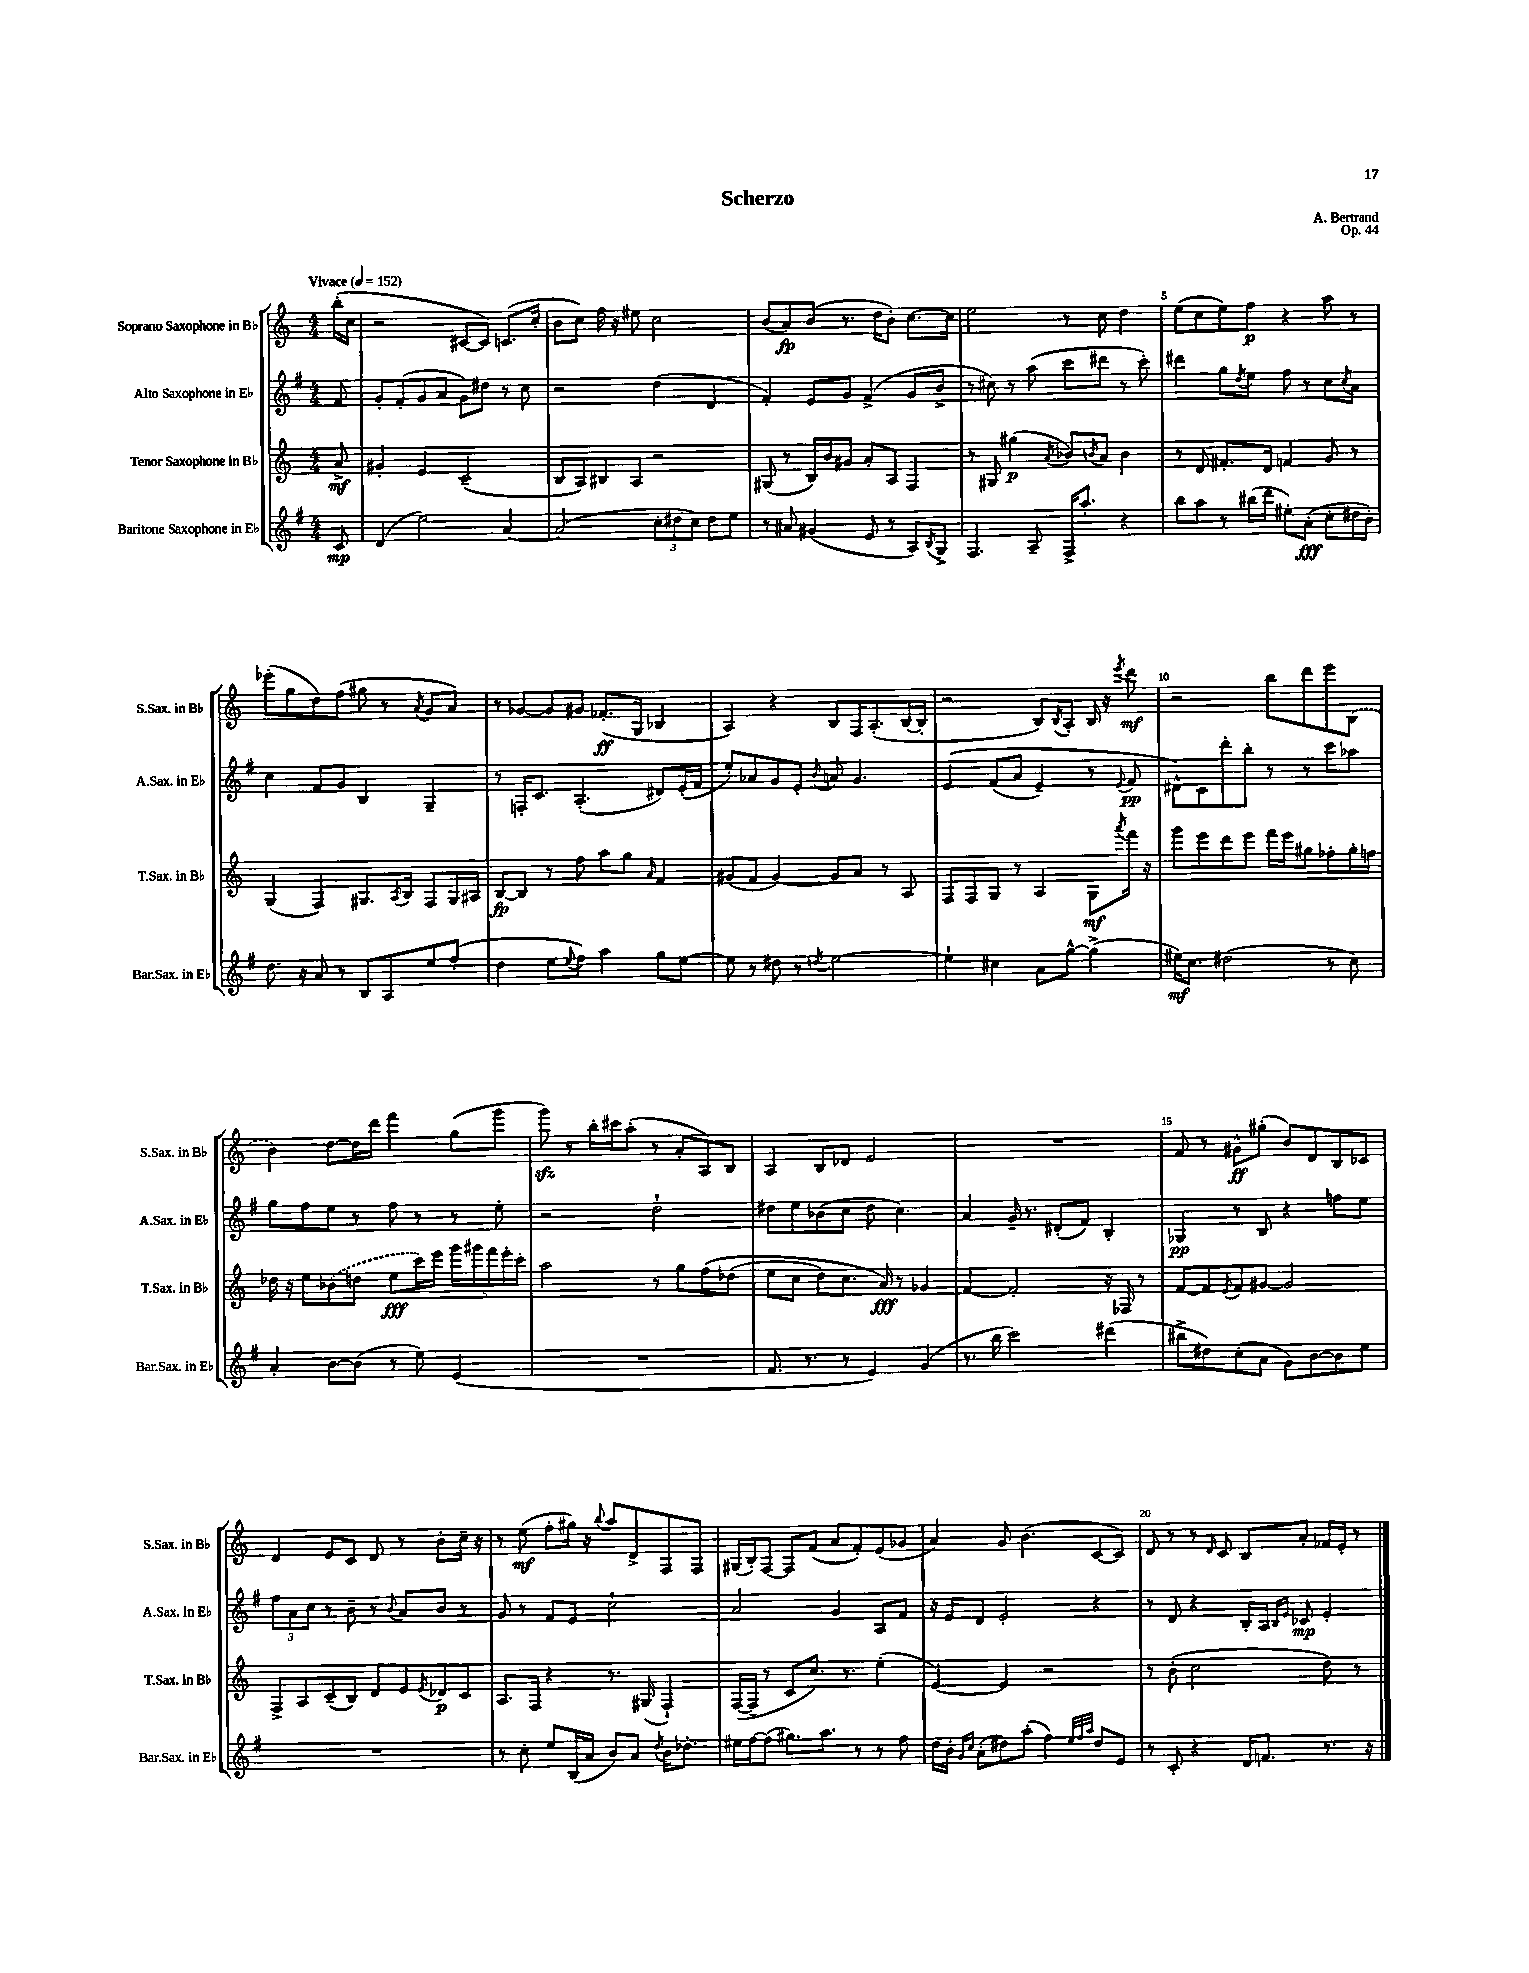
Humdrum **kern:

**kern	**dynam	**kern	**dynam	**kern	**dynam	**kern	**dynam
*part4	*part4	*part3	*part3	*part2	*part2	*part1	*part1
*staff4	*staff4	*staff3	*staff3	*staff2	*staff2	*staff1	*staff1
*I"Baritone Saxophone in E♭	*	*I"Tenor Saxophone in B♭	*	*I"Alto Saxophone in E♭	*	*I"Soprano Saxophone in B♭	*
*I'Bar.Sax. in E♭	*	*I'T.Sax. in B♭	*	*I'A.Sax. in E♭	*	*I'S.Sax. in B♭	*
*clefG2	*	*clefG2	*	*clefG2	*	*clefG2	*
*k[f#]	*	*k[]	*	*k[f#]	*	*k[]	*
*M4/4	*	*M4/4	*	*M4/4	*	*M4/4	*
*MM152	*	*MM152	*	*MM152	*	*MM152	*
=	=	=	=	=	=	=	=
!	!	!	!	!	!	!LO:TX:a:B:t=Vivace	!
8c/	mp	8a^/	mf	8f#/	.	(16bb'\LL	.
.	.	.	.	.	.	16cc\JJ	.
=1	=1	=1	=1	=1	=1	=1	=1
(4d/	.	4g#X'/	.	8g'/L	.	2r	.
.	.	.	.	(8f#'/	.	.	.
2ee\)	.	4e/	.	8g/	.	.	.
.	.	.	.	8a/J	.	.	.
.	.	(2c~/	.	8g\L)	.	[8c#X/L	.
.	.	.	.	8dd#X\J	.	8c#/J])	.
[4a/	.	.	.	8r	.	(8.cn/L	.
.	.	.	.	8cc\	.	.	.
.	.	.	.	.	.	16cc'/Jk	.
=2	=2	=2	=2	=2	=2	=2	=2
(2a/]	.	8B/L	.	2r	.	8b\L	.
.	.	8A/)	.	.	.	8cc\J)	.
.	.	8B#X/	.	.	.	16ff\	.
.	.	.	.	.	.	16r	.
.	.	8A/J	.	.	.	8ee#X\	.
12cc'\L	.	2r	.	(4dd\	.	2cc\	.
12dd#X\	.	.	.	.	.	.	.
12cc\J)	.	.	.	.	.	.	.
8dd#\L	.	.	.	4d/	.	.	.
8ee\J	.	.	.	.	.	.	.
=3	=3	=3	=3	=3	=3	=3	=3
8r	.	(8G#X/	.	4f#'/)	.	(8b/L	.
8a#X/	.	8r	.	.	.	8a/)	fp
(4g#X/	.	16B/LL)	.	8e/L	.	(8b/J	.
.	.	16b/J	.	.	.	.	.
.	.	8g#X/J	.	8g/J	.	8.r	.
8e/	.	8a'/L	.	(4f#^/	.	.	.
.	.	.	.	.	.	16dd\KL	.
8r	.	8A/J	.	.	.	8b'\J)	.
8A/L)	.	4F/	.	8g/L	.	[8.cc\L	.
8qB/	.	.	.	.	.	.	.
8G^/J	.	.	.	8b^/J	.	.	.
.	.	.	.	.	.	16cc\Jk]	.
=4	=4	=4	=4	=4	=4	=4	=4
4.F#/	.	8r	.	8r	.	2ee\	.
.	.	8G#X/	.	8cc#X\)	.	.	.
.	.	(4gg#X\	p	8r	.	.	.
8A~/	.	.	.	(8aa\	.	.	.
.	.	8qa/	.	.	.	.	.
16F#^/KL	.	8b-X/L)	.	8ccc\L	.	8r	.
8.aa'/J	.	.	.	.	.	.	.
.	.	8qbn/	.	.	.	.	.
.	.	8a/J	.	8ddd#X\J	.	8cc\	.
4r	.	4b\	.	8r	.	4dd\	.
.	.	.	.	8ccc'\)	.	.	.
=5	=5	=5	=5	=5	=5	=5	=5
8bb\L	.	8r	.	4ddd#X\	.	(8ee\L	.
8aa\J	.	8d/	.	.	.	8cc\	.
8r	.	8.f#X'/L	.	8gg\L	.	8ee\)	.
.	.	.	.	8qdd/	.	.	.
(16bb#X\LL	.	.	.	8ee\J	.	8ff\J	p
16ddd\JJ	.	16d/Jk	.	.	.	.	.
8ee#X'\L)	.	4fn/	.	8ff#\	.	4r	.
(8a'\J	fff	.	.	8r	.	.	.
8cc'\L	.	8g/	.	8cc\L	.	8aa\	.
.	.	.	.	8qcc/	.	.	.
16dd#X\L	.	8r	.	8a\J	.	8r	.
16b'\JJ)	.	.	.	.	.	.	.
!!LO:LB:g=z
=6	=6	=6	=6	=6	=6	=6	=6
8.dd\	.	(4G/	.	4cc\	.	(8eee-X'\L	.
.	.	.	.	.	.	8gg\	.
16r	.	.	.	.	.	.	.
8a/	.	4F/)	.	8f#/L	.	8dd\)	.
8r	.	.	.	8g/J	.	(8ff\J	.
8B/L	.	8.G#X/L	.	4B/	.	8gg#X\	.
8A/	.	.	.	.	.	8r	.
.	.	8qA/	.	.	.	.	.
.	.	16B/Jk	.	.	.	.	.
.	.	.	.	.	.	8qa/	.
8ee/	.	8F/L	.	4G~/	.	8g/L	.
(8ff#'/J	.	16G#/L	.	.	.	8a/J)	.
.	.	16A#X/JJ	.	.	.	.	.
=7	=7	=7	=7	=7	=7	=7	=7
4dd\	.	[8B/L	fp	8r	.	8r	.
.	.	8B/J]	.	16Fn'/KL	.	[8g-X/L	.
.	.	.	.	8.c/J	.	.	.
8ee\L	.	8r	.	.	.	8g-/]	.
8qqee/	.	.	.	.	.	.	.
8ff#\J)	.	8ff\	.	(4.A'/	.	8g#X/J	.
4aa\	.	8aa\L	.	.	.	(8.f-X'/L	ff
.	.	8gg\J	.	.	.	.	.
.	.	.	.	.	.	16G/Jk	.
.	.	16qqa/	.	.	.	.	.
8gg\L	.	4f/	.	8d#X/L)	.	4B-X/	.
[8ee\J	.	.	.	(16e'/L	.	.	.
.	.	.	.	16f#/JJ	.	.	.
=8	=8	=8	=8	=8	=8	=8	=8
8ee\]	.	(8g#X/L	.	8ee'/L)	.	4A/)	.
8r	.	8f/J	.	8a-X/	.	.	.
8dd#X\	.	[4g#/)	.	8g/	.	4r	.
8r	.	.	.	8e'/J	.	.	.
8qddn/	.	.	.	8qb/	.	.	.
[2ee\	.	8g#/L]	.	8an/	.	8B/L	.
.	.	8a/J	.	4.g/	.	16F/K	.
.	.	.	.	.	.	(8.A'/	.
.	.	8r	.	.	.	.	.
.	.	8A/	.	.	.	[16B/L	.
.	.	.	.	.	.	16B'/JJ]	.
=9	=9	=9	=9	=9	=9	=9	=9
4ee`\]	.	8F/L	.	(4e/	.	2r	.
.	.	8F/	.	.	.	.	.
4cc#X\	.	8G/J	.	(8f#/L	.	.	.
.	.	8r	.	8a/J	.	.	.
8a\L	.	4A/	.	4e~/)	.	8B/L)	.
.	.	.	.	.	.	8qB/	.
[8gg^^\J	.	.	.	.	.	8A'/J	.
(4gg^\]	.	8G\L	mf	8r	.	16B/	.
.	.	.	.	.	.	16r	.
.	.	8qaaa/	.	8qqe/	.	8qeee/	.
.	.	16fff\Jk	.	8f#/	pp	8ddd\	mf
.	.	16r	.	.	.	.	.
=10	=10	=10	=10	=10	=10	=10	=10
16ee#X\KL)	mf	8ggg\L	.	8d#X^^\L)	.	2r	.
8.cc\J	.	.	.	.	.	.	.
.	.	8eee\	.	8c\	.	.	.
(2dd#X\	.	8ddd\	.	8ddd'\	.	.	.
.	.	8eee\J	.	8bb'\J	.	.	.
.	.	16fff\LL	.	8r	.	8bb\L	.
.	.	16eee\J	.	.	.	.	.
.	.	8gg#X\J	.	8r	.	8ddd\	.
8r	.	8ff-X'\L	.	8ccc\L	.	8eee\	.
8cc\)	.	16gg#'\L	.	8aa-X\J	.	(8B\J	.
.	.	16ffn\JJ	.	.	.	.	.
!!LO:LB:g=z
=11	=11	=11	=11	=11	=11	=11	=11
4a'/	.	16dd-X\	.	8gg\L	.	4b\)	.
.	.	16r	.	.	.	.	.
.	.	8ee\L	.	8ff#\	.	.	.
[8b\L	.	(8b-X\	.	8ee\J	.	[8dd\L	.
(8b\J]	.	8ddn\J	.	8r	.	16dd\L]	.
.	.	.	.	.	.	16ddd\JJ	.
8r	.	8ee\L	fff	8ff#\	.	4fff\	.
8ee\)	.	16ccc\L)	.	8r	.	.	.
.	.	16eee\JJ	.	.	.	.	.
(4e/	.	20ggg\LL	.	8r	.	(8gg\L	.
.	.	20ggg#X\	.	.	.	.	.
.	.	20fff\	.	.	.	.	.
.	.	.	.	8ee'\	.	8ggg\J	.
.	.	20eee'\	.	.	.	.	.
.	.	20ccc'\JJ	.	.	.	.	.
=12	=12	=12	=12	=12	=12	=12	=12
1r	.	2aa\	.	2r	.	8gggzz\)	.
.	.	.	.	.	.	8r	.
.	.	.	.	.	.	16bb'\LL	.
.	.	.	.	.	.	16ccc#X\J	.
.	.	.	.	.	.	(8aa'\J	.
.	.	8r	.	2dd`\	.	8r	.
.	.	8gg\L	.	.	.	8a'/L	.
.	.	(8ff\	.	.	.	8A/)	.
.	.	(8dd-X\J	.	.	.	8B/J	.
=13	=13	=13	=13	=13	=13	=13	=13
8.f#/	.	8ee\L	.	8dd#X\L	.	4A/	.
.	.	8cc\J	.	8ee\	.	.	.
8.r	.	.	.	.	.	.	.
.	.	8dd\L)	.	(8b-X\	.	8B/L	.
8r	.	8.cc\J	.	8cc\J	.	8d-X/J	.
4e/)	.	.	.	8dd#\	.	2e/	.
.	.	16a/)	fff	.	.	.	.
.	.	8r	.	4.cc\)	.	.	.
(4g/	.	4g-X/	.	.	.	.	.
=14	=14	=14	=14	=14	=14	=14	=14
8.r	.	[4f/	.	4a/	.	1r	.
16bb\	.	.	.	.	.	.	.
2ccc\)	.	2f'/]	.	16g~/	.	.	.
.	.	.	.	8.r	.	.	.
.	.	.	.	(8d#X'/L	.	.	.
.	.	.	.	8f#/J)	.	.	.
(4ddd#X\	.	16r	.	4B'/	.	.	.
.	.	16F-X/	.	.	.	.	.
.	.	8r	.	.	.	.	.
=15	=15	=15	=15	=15	=15	=15	=15
8bb#X^\L	.	[8f/L	.	4G-X/	pp	8f/	.
8dd#X\)	.	8f/]	.	.	.	8r	.
.	.	8qe/	.	.	.	.	.
(8cc'\	.	8f/	.	8r	.	8g#X^^\L	ff
8a\J	.	[8g#X/J	.	8B/	.	(8gg#X'\J	.
8g\L)	.	2g#/]	.	4r	.	8b/L)	.
[8b\	.	.	.	.	.	8d/	.
8b\]	.	.	.	8ffn\L	.	8B/	.
8ee\J	.	.	.	8ee\J	.	8c-X/J	.
!!LO:LB:g=z
=16	=16	=16	=16	=16	=16	=16	=16
1r	.	8F^/L	.	12ff#\L	.	4d/	.
.	.	.	.	12a\	.	.	.
.	.	8A/	.	.	.	.	.
.	.	.	.	12cc\J	.	.	.
.	.	(8c~/	.	8r	.	8e/L	.
.	.	8B/J)	.	8b~\	.	8c/J	.
.	.	8d/L	.	8r	.	8d/	.
.	.	.	.	8qqb/	.	.	.
.	.	8e/	.	8a/L	.	8r	.
.	.	8qe/	.	.	.	.	.
.	.	8d-X/	p	8b/J	.	8b'\L	.
.	.	8c/J	.	8r	.	16cc~\Jk	.
.	.	.	.	.	.	16r	.
=17	=17	=17	=17	=17	=17	=17	=17
8r	.	8.A/L	.	8g/	.	8r	.
8cc'\	.	.	.	8r	.	(8ee\	mf
.	.	16F/Jk	.	.	.	.	.
8ee/L	.	4r	.	8f#/L	.	8ff'\L	.
(16B/L	.	.	.	8e/J	.	16gg#X\Jk)	.
16a/JJ	.	.	.	.	.	16r	.
.	.	.	.	.	.	8qqbb/	.
8b/L)	.	8.r	.	2cc`\	.	8aa/L	.
8a/J	.	.	.	.	.	8d^/	.
.	.	(16G#X/	.	.	.	.	.
8qdd/	.	.	.	.	.	.	.
16b\KL	.	4F`/)	.	.	.	8F/	.
8.dd-X'\J	.	.	.	.	.	.	.
.	.	.	.	.	.	8F/J	.
=18	=18	=18	=18	=18	=18	=18	=18
16ee#X\LL	.	([16F/LL	.	2a/	.	(16G#X/LL	.
[16ff#\J	.	16F~/JJ]	.	.	.	16B'/J)	.
(8ff#\J]	.	8r	.	.	.	[8F/J	.
8.gg#X\L)	.	8c/L	.	.	.	8F/L]	.
.	.	8.cc/J)	.	.	.	(8f/J	.
8.aa\J	.	.	.	.	.	.	.
.	.	.	.	4g/	.	8a/L	.
.	.	8.r	.	.	.	.	.
8r	.	.	.	.	.	8f'/)	.
8r	.	(4ee'\	.	8A/L	.	(8e/	.
8ff#\	.	.	.	8f#/J	.	8g-X/J	.
=19	=19	=19	=19	=19	=19	=19	=19
16dd\LL	.	[4e/)	.	16r	.	4a/)	.
16b'\JJ	.	.	.	16e/KL	.	.	.
16qqg/LL	.	.	.	.	.	.	.
16qqcc/JJ	.	.	.	.	.	.	.
(8a'\L	.	.	.	8d/J	.	.	.
8dd#X\)	.	4e/]	.	2e'/	.	8g/	.
(8aa'\J	.	.	.	.	.	(4.b\	.
4ff#\)	.	2r	.	.	.	.	.
32qqee/LLL	.	.	.	.	.	.	.
32qqff#/	.	.	.	.	.	.	.
32qqaa/JJJ	.	.	.	.	.	.	.
8dd#/L	.	.	.	4r	.	[8c/L	.
8e/J	.	.	.	.	.	8c/J])	.
=20	=20	=20	=20	=20	=20	=20	=20
8r	.	8r	.	8r	.	8d/	.
8c'/	.	(8b'\	.	8d/	.	8r	.
4r	.	2cc\	.	4r	.	8r	.
.	.	.	.	.	.	16qqd/	.
.	.	.	.	.	.	8c/	.
16d/KL	.	.	.	16B'/LL	.	8B/L	.
8.fn/J	.	.	.	16A/JJ	.	.	.
.	.	.	.	16qqB/LL	.	.	.
.	.	.	.	16qqe/JJ	.	.	.
.	.	.	.	8c-X/	mp	8a'/J	.
8.r	.	8dd\)	.	4e'/	.	16f-X/LL	.
.	.	.	.	.	.	16e'/JJ	.
.	.	8r	.	.	.	8r	.
16r	.	.	.	.	.	.	.
==	==	==	==	==	==	==	==
*-	*-	*-	*-	*-	*-	*-	*-
